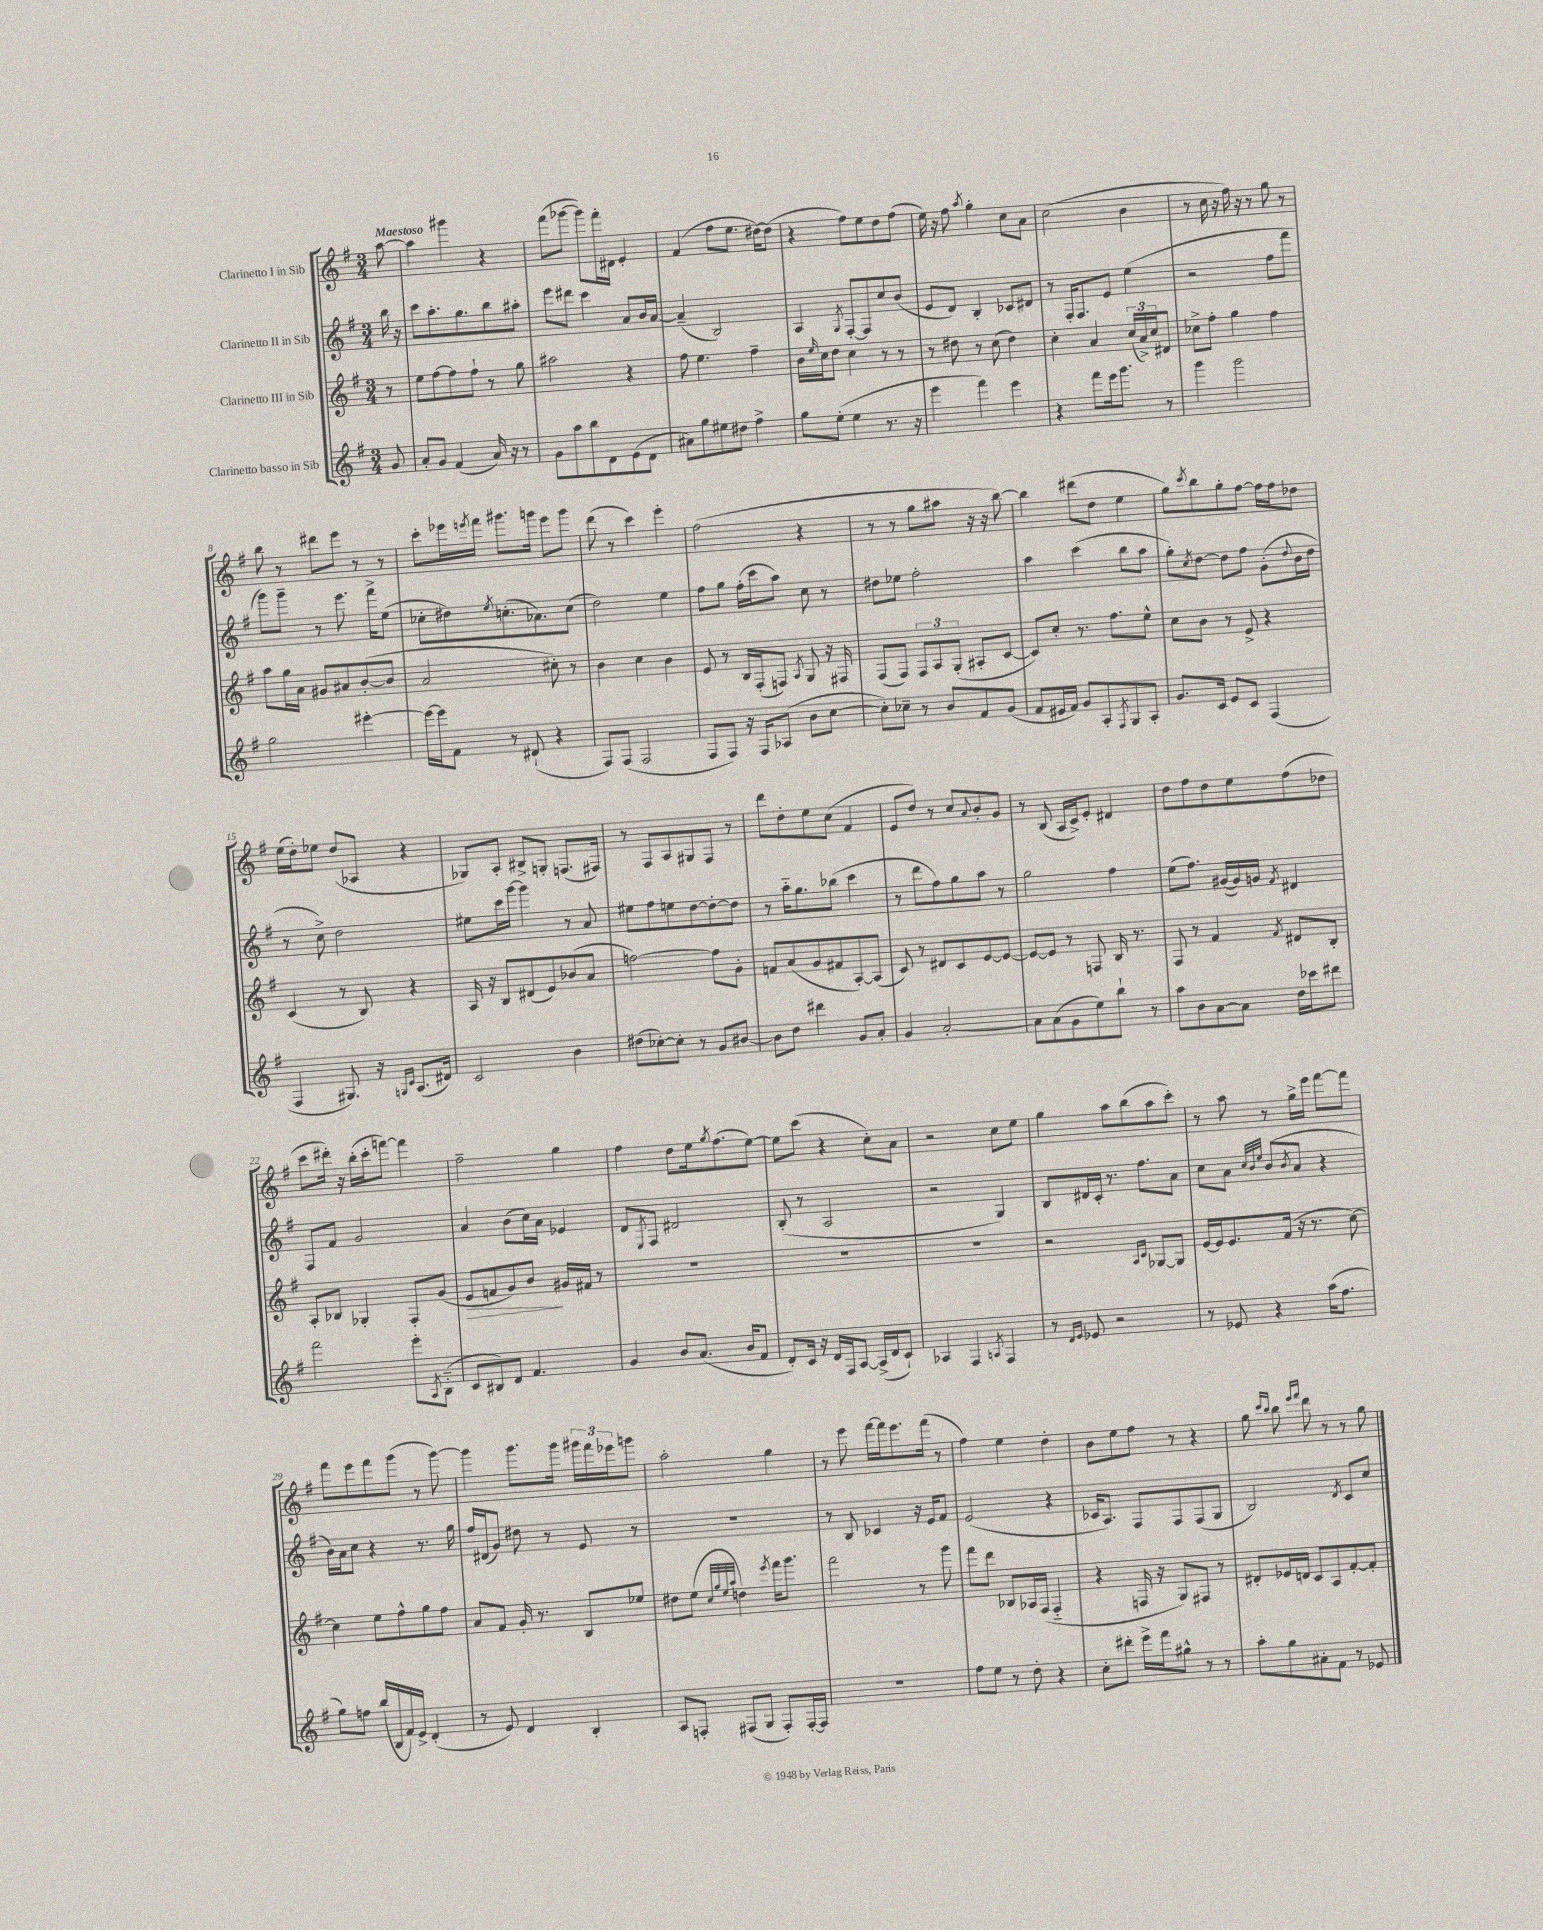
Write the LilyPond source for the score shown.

<<
\new StaffGroup <<
\new Staff = "s0" \with { instrumentName = "Clarinetto I in Sib" } {
    \clef treble \key g \major \numericTimeSignature \time 3/4 \partial 8 \tempo "Maestoso"
    a''8~ |
    a''4 gis'''4 r4 |
    fis'''8( ges'''8~ ges'''8) fis'''16-. dis'16 e'4-. |
    fis'4( fis''8 e''8. dis''16~) dis''8( |
    r4 fis''8) e''8 d''8 fis''8( |
    e''16) r16 fis''8 \acciaccatura { a''8 } g''4-. c''8 a'8 |
    c''2( b'4 |
    r8 c''16 r16 fis''16) r16 r8 g''8 r8 |
    b''8 r8 dis'''8 e'''8 r8 r8 |
    c'''8-. ees'''16 \acciaccatura { e'''8 } fis'''16 gis'''8. g'''16 e'''8 g'''8 |
    d'''8( r8 c'''4) e'''4-. |
    fis''2( r4 |
    r8 r8 g''8 ais''8 r16 r16 b''8~) |
    b''4 dis'''8( d''8 e''4 |
    g''8) \acciaccatura { c'''8 } b''8 g''8-. fis''8~ fis''16 fis''16 des''8 |
    e''16( d''16-.) ees''8 d''8( aes8 r4 |
    ges8) a8-. bis8-> g8-. f8.( fis16) |
    r8 fis8 a8 gis8 fis8 r8 |
    d'''8 d''8-. e''8 c''8( fis'4 |
    e'8 d''8) r8 c''8 \appoggiatura { a'8 } b'8-. g'8 |
    r8 b8( a16 c'16->) e'8-. dis'4 |
    d''8 fis''8 d''8 e''8 fis''8( des''8 |
    c'''8 dis'''16-.) r16 b''16-.( c'''16-. f'''8~) f'''4 |
    fis''2-- g''4 |
    fis''4 d''8 e''16 \acciaccatura { g''8 } fis''8.( e''8~) |
    e''8 c'''8( r4 c''8-.) a'8 |
    r2 c''8 e''8 |
    g''4 a''8 b''8( a''8 c'''8-.) |
    r8 a''8 r8 g''16-> e'''16 fis'''8~ fis'''8 |
    fis'''8 e'''8 fis'''8 g'''8( r8 g'''8~) |
    g'''4 g'''8. g'''16 \tuplet 3/2 { gis'''16 fis'''16 ees'''16 } g'''8 |
    a''2-. g''4 |
    r8 e'''8 fis'''16~ fis'''16 e'''8. fis'''16( r8 |
    fis''4) e''4 d''4-. |
    b'8 e''8 fis''8 r8 r4 |
    g''8 \grace { c'''16 b''16 } b''8 \grace { e'''16 fis'''16 } d'''8 r8 r8 g''8 \bar "|." |
}
\new Staff = "s1" \with { instrumentName = "Clarinetto II in Sib" } {
    \clef treble \key g \major \numericTimeSignature \time 3/4 \partial 8
    b''16 r16 |
    c'''8 a''8.-. g''8. b''8 ais''8-. |
    e'''8 dis'''8 c'''4 a'8 b'16 a'16~ |
    a'4--( b2) |
    a4 \acciaccatura { g8 } fis8~-. fis8 c''8 b'8( |
    e'8 d'8) b4-. ces'8 dis'8 |
    r8 fis16-. fis8. e'8 e''4( |
    r2 fis''8 fis'''8 |
    g'''8) g'''8-- r8 e'''8. fis'''16-> e''8( |
    ces''8-. dis''8) \acciaccatura { e''8 } c''8.-.( aes'8.) c''8( |
    d''2) e''4 |
    fis''8 g''8 fis''16-.( c'''16 a''8) c''8 r8 |
    dis''8 ees''8 fis''2-. |
    a''4 c'''4( b''8 a''8 |
    g''8-.) \acciaccatura { c''8 } d''8~ d''8 fis''8 g'8-.( \appoggiatura { d''8 } b'16 d''16 |
    r8 c''8->) d''2 |
    eis''8 c'''16 g'''16~ g'''4 r8 a'8 |
    eis''8 fis''8 e''8 d''8~ d''8~-. d''8 |
    r8 a''16-_ g''8. bes''8( c'''4 |
    r8 d'''8 fis''8) g''8 a''8 r8 |
    g''2 fis''4 |
    e''8( fis''8.) gis'16~( gis'16) g'16 \acciaccatura { fis'8 } dis'4 |
    fis8 fis'8 g'2 |
    a'4 b'8( c''16) a'16 ees'4 |
    d'8 \acciaccatura { e8 } fis8 dis'2 |
    b8-.( r8 a2 |
    r2 g4) |
    b8 dis'16 c'16-. r8. fis''8. a'8 |
    c''8 a'8 \grace { c''32 b'32 e''32 } b'8( \acciaccatura { b'8 } a'8 r4 |
    b'16) a'16 c''8 r4 r8. g''16 |
    fis''16 dis'16( g'8) dis''8 r8 e'8 r8 |
    R2. |
    r8 b8 ces'4 r16 e'16 fis'8 |
    e'2( r4 |
    ces'16 a8.) fis8 fis8 fis8( g8 |
    b2) \acciaccatura { d'8 } c'8 c''8 \bar "|." |
}
\new Staff = "s2" \with { instrumentName = "Clarinetto III in Sib" } {
    \clef treble \key g \major \numericTimeSignature \time 3/4 \partial 8
    r8 |
    e''8 fis''8~ fis''8 fis''8-! r8 g''8 |
    ais''2 r4 |
    fis''8 e''4. fis''4-- |
    b'16 \grace { e''16 } c''16 d''8 c''4 r8 r8 |
    r8 dis''8 r8 c''8( dis''4) |
    c''4-. a'4 \tuplet 3/2 { c''16( a'16->) c''16 } dis'8 |
    ces''8-> fis''8-. g''4 fis''4 |
    a''8 g''16 a'16 gis'8 ais'8 b'8~-.( b'8 |
    a'2 cis''8-.) r8 |
    b'4 c''4 b'4 |
    e'8 r8 b16 fis16-.( f8) \acciaccatura { a8 } g8 r16 fis16 |
    fis8( fis8) \tuplet 3/2 { fis8 a8 g8-.( } ais8-. c'8~ |
    c'8) c''8-. r8. fis''8. e''8-^ |
    c''8 b'8 r8 e'8-> r4 |
    c'4( r8 b8) r4 |
    a16 r16 b8 dis'8( e'8) bes'8( a'8 |
    f''2~) f''8 g'8-. |
    f'8 a'8( g'8 fis'8 a8~-.) a8( |
    c'8) r8 dis'8 c'8 e'8~ e'8~ |
    e'8~ e'8 r8 f8 b16 r8. |
    fis8 r8 fis'4 \acciaccatura { fis'8 } dis'8 b8-. |
    a8-. bes8 ges4-. fis8-. g'8( |
    e'8\> f'8 g'8) b'8\! gis'16 fis'16 r8 |
    R2. |
    R2. |
    R2. |
    r2 \grace { a16 c'16 } ges8~ ges8 |
    e'16~ e'16 e'8. fis'16( r16 r8. c''8~) |
    c''4 e''8 fis''8-^ g''8 fis''8 |
    a'8 fis'8 g'16-. r8. b8 ees''8 |
    dis''8 e''8( \grace { c''32 g''32 e''32 a''32 } d''4) \acciaccatura { e'''8 } fis'''16 g'''8. |
    fis'''2 r8 g'''8 |
    fis'''8 d'''8 bes8 aes16 fis16( fis4-_ |
    r4 f16 r16 g8) fis8 r8 |
    dis'8-. ees'16 d'16 c'8 a8 fis'8~-. fis'8-. \bar "|." |
}
\new Staff = "s3" \with { instrumentName = "Clarinetto basso in Sib" } {
    \clef treble \key g \major \numericTimeSignature \time 3/4 \partial 8
    g'8 |
    a'8-. g'8 fis'4( a'16) r16 r8 |
    g'8 a''8 b''8 d'8 e'8( d'8 |
    ais'8) g''8 eis''8 dis''8 fis''4-> |
    g''8 e''8-.( e''4 r8. r16 |
    e'''4 fis'''4) e'''4 |
    r4 fis'''8 e'''16 g'''8. r8 |
    g'''4 g'''2 |
    g''2 eis'''4~-. |
    eis'''16~ eis'''16 fis'8 r8 dis'8-!( r4 |
    fis8) fis8( fis2 |
    fis8 fis8) r16 fis16 aes8( b'8 c''8~ |
    c''8-.) ces''8-- r8 b'8 fis'8 g'8( |
    fis'8 eis'16 fis'16) g'8 a8-. \acciaccatura { fis8 } g8 a8-. |
    g'8. c'16 e'8 c'8 fis4( |
    fis4 gis8.) r16 \grace { g16 c'16 } a8.( dis'16) |
    c'2 b'4 |
    dis''8( ces''8~-.) ces''8-. r8 g'8 bis'8~ |
    bis'8 d''8 dis'''4 g'8 a'8-. |
    g'4 a'2~-. |
    a'8 a'8( g'8 e''8) b''8-! r8 |
    a''8 b'8 a'8~ a'8 d''16 ces'''16 dis'''8 |
    fis'''2 e'''8-. \acciaccatura { a8 } b8-_( |
    c'8 bis8) d'8 fis'4. |
    g'4 b'8 a'8.( b'16 fis'8 |
    d'8-.) c'16 r16 d'16 fis16 a8~ a16->( d'16 c'8-!) |
    aes4 fis4 \acciaccatura { a8 } fis4 |
    r8 \grace { d'16 e'16 } ees'8 r2 |
    r8 ees'8 r4 a''16( fis''8. |
    g''8) f''8 b''16( b16 fis'16) e'16-> d'4-.( |
    r8 e'8) d'4 b4-. |
    a8 f8-. fis8( g8 fis8-.) fis16~-. fis16 |
    R2. |
    fis''8 e''8 r8 d''8-. r4 |
    c''8-. dis'''8-. e'''16-> fis'''16 gis''8-^ r8 r8 |
    a''8-. g''8 ais'8-. fis'8 r8 ees'8 \bar "|." |
}
>>
>>
